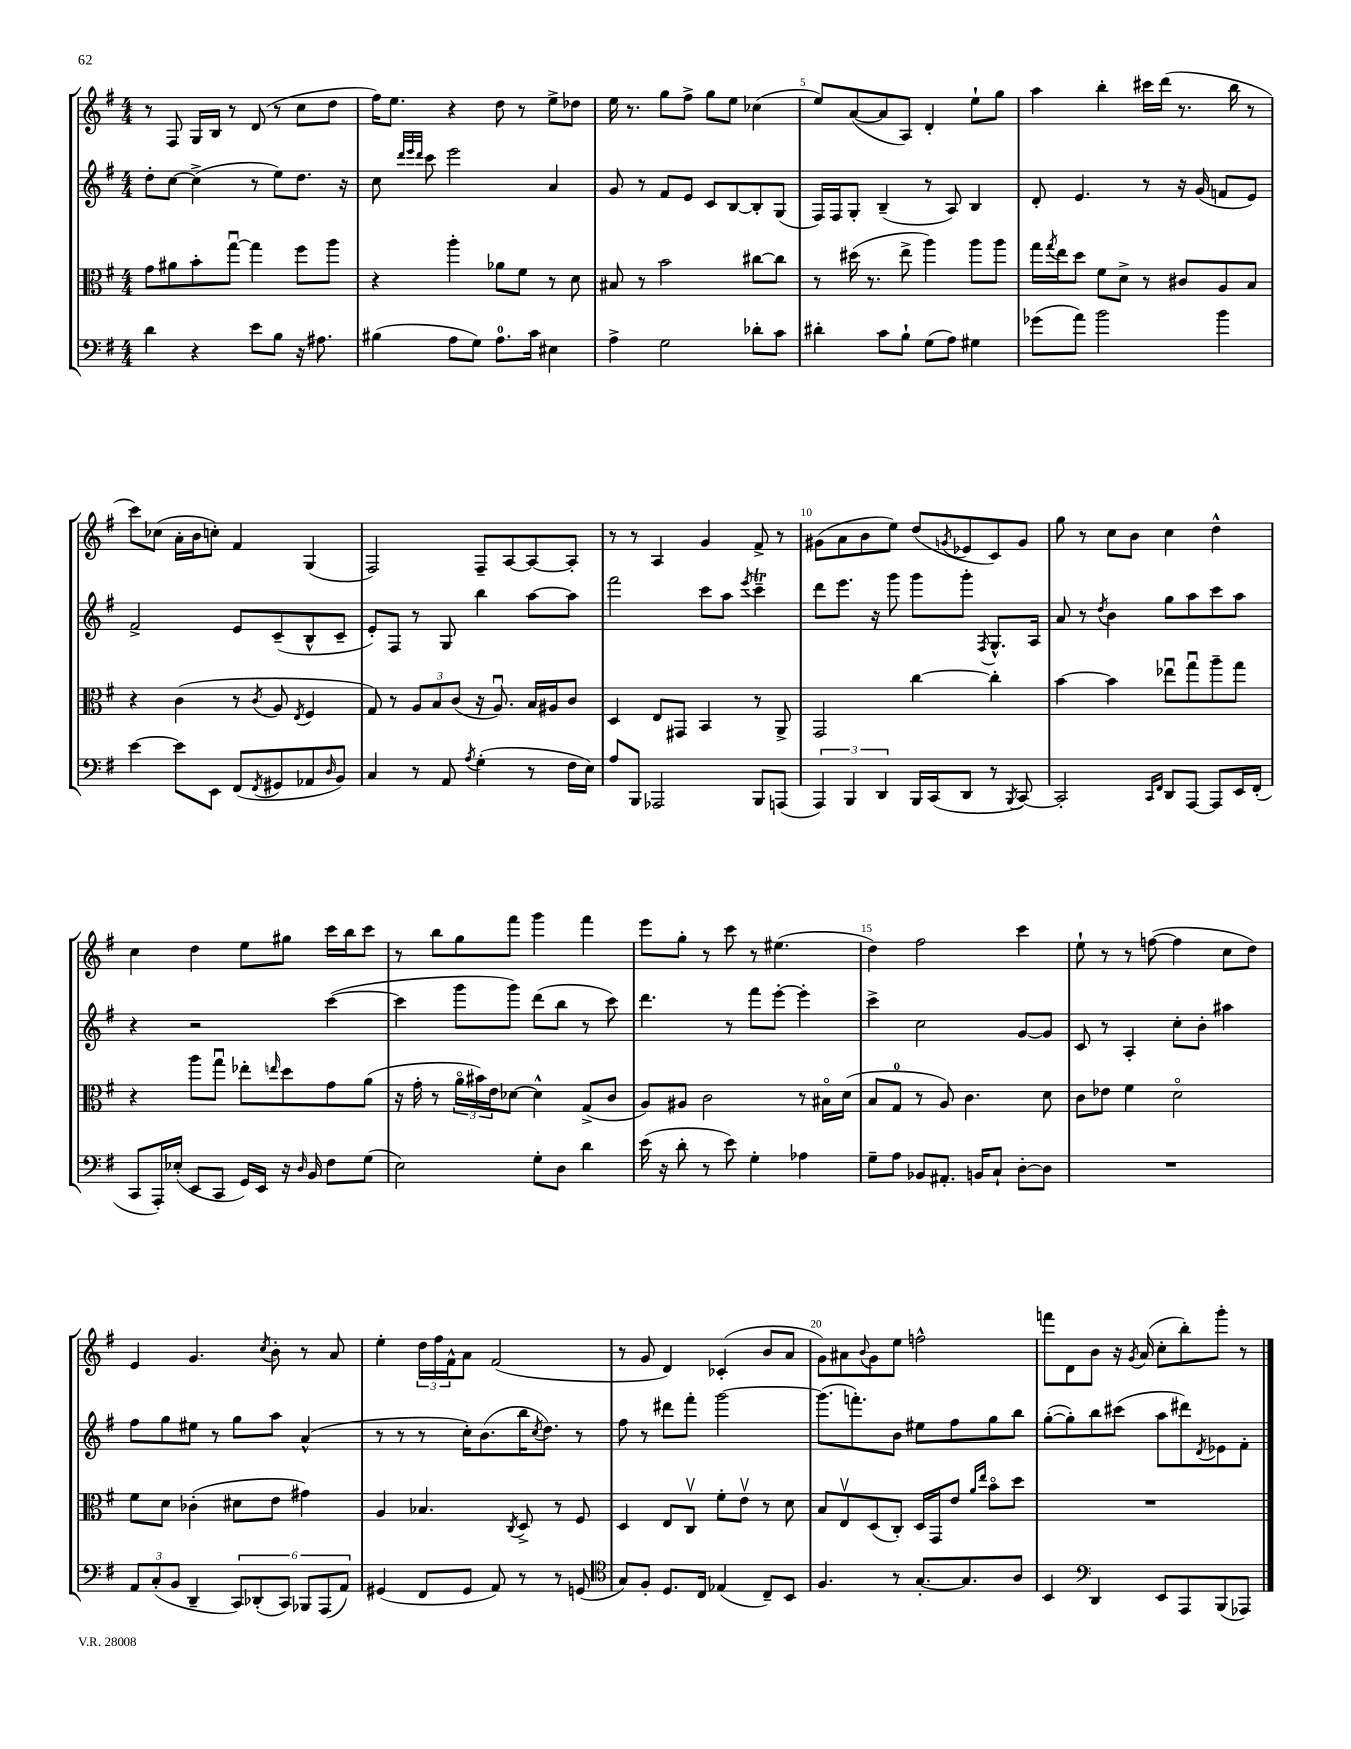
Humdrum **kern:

**kern	**kern	**kern	**kern
*staff4	*staff3	*staff2	*staff1
*clefF4	*clefC3	*clefG2	*clefG2
*k[f#]	*k[f#]	*k[f#]	*k[f#]
*M4/4	*M4/4	*M4/4	*M4/4
4d\	8g\L	8dd'\L	8r
.	8a#\	[8cc\J	8F#/
4r	8b'\	(4cc^\]	16G/LL
.	.	.	16B/JJ
.	[8ggu\J	.	8r
8e\L	4gg\]	8r	(8d/
8B\J	.	8ee\L)	8r
16r	8ff#\L	8.dd\J	8cc\L
8.A#\	.	.	.
.	8aa\J	.	8dd\J
.	.	16r	.
=	=	=	=
(4B#\	4r	8cc\	16ff#\LK)
.	.	.	8.ee\J
.	.	32qqddd/LLL	.
.	.	32qqeee/	.
.	.	32qqddd/JJJ	.
.	.	8ccc\	.
8A\L	4aa'\	2eee\	4r
8G\J)	.	.	.
8.A\L	8a-\L	.	8dd\
.	8f#\J	.	8r
16c\Jk	.	.	.
4E#\	8r	4a/	8ee^\L
.	8d\	.	8dd-\J
=	=	=	=
4A^\	8B#/	8g/	16ee\
.	.	.	8.r
.	8r	8r	.
2G\	2b\	8f#/L	8gg\L
.	.	8e/J	8ff#^\J
.	.	8c/L	8gg\L
.	.	[8B/	8ee\J
8d-'\L	[8cc#\L	8B'/]	(4cc-\
8c\J	8cc#\]J	(8G/J	.
=	=	=	=
4d#'\	8r	16F#/LL)	8ee/L)
.	.	16F#/J	.
.	(16dd#\	8G'/J	([8a/
.	8.r	.	.
8c\L	.	(4B~/	8a/]
8B`\J	8ee^\	.	8A/J)
(8G\L	4aa\)	8r	4d'/
8A\J)	.	8A/)	.
4G#\	8aa\L	4B/	8ee`\L
.	8aa\J	.	8gg\J
=	=	=	=
(8g-\L	16gg\LL	8d'/	4aa\
.	8qgg/	.	.
.	16ee\J	.	.
8a\J)	8dd\J	4.e/	.
2b\	8f#\L	.	4bb'\
.	8d^\J	.	.
.	8r	8r	16ccc#\LL
.	.	.	(16ddd\JJ
.	8c#/L	16r	8.r
.	.	(16g/	.
4b\	8A/	8f/L	.
.	.	.	16bb\
.	8B/J	8e/J)	8r
=	=	=	=
[4e\	4r	2f#^/	8ccc\L)
.	.	.	(8cc-\J
8e\]L	(4c\	.	16a'\LL
.	.	.	16b\J
8EE\J	.	.	8cc'\J)
(8FF#/L	8r	8e/L	4f#/
8qFF#/	8qc/	.	.
8GG#/	8A/	(8c~/	.
.	8qE/	.	.
8AA-/	4F#/	8B^^/	(4G/
16qqD/	.	.	.
8BB/J)	.	8c~/J	.
=	=	=	=
4C/	8G/)	8e'/L)	2F#/)
.	8r	8F#/J	.
8r	12A/L	8r	.
.	12B/	.	.
8AA/	.	8G/	.
.	(12c/J	.	.
8qA/	.	.	.
(4G'\	16r	4bb\	8F#~/L
.	8.Au/)	.	.
.	.	.	[8A/
8r	16B/LL	[8aa\L	8A/_
.	16A#/J	.	.
16F#\LL	8c/J	8aa\]J	8A'/]J
16E\JJ)	.	.	.
=	=	=	=
8A/L	4D/	2fff#\	8r
8BBB/J	.	.	8r
2AAA-/	8E/L	.	4A/
.	8GG#/J	.	.
.	4BB/	8ccc\L	4g/
.	.	8aa\J	.
.	.	8qeee/	.
8BBB/L	8r	4ccc~\	8f#^/
(8AAA/J	8AA^/	.	8r
=	=	=	=
6AAA/)	2GG/	8ddd\L	(8g#\L
.	.	8.eee\J	8a\
6BBB/	.	.	.
.	.	.	8b\
.	.	16r	.
6DD/	.	.	.
.	.	8ggg\	8ee\J)
16BBB/LL	[4cc\	8ggg\L	(8dd/L
(16CC/J	.	.	.
.	.	.	8qg/
8DD/J	.	8ggg'\J	8e-/
.	.	8qF#/	.
8r	4cc'\]	8.G^^/L	8c/)
8qBBB/	.	.	.
[8CC/)	.	.	8g/J
.	.	16A/Jk	.
=	=	=	=
2CC'/]	[4b\	8a/	8gg\
.	.	8r	8r
.	.	8qdd/	.
.	4b\]	4b\	8cc\L
.	.	.	8b\J
16qqCC/LL	.	.	.
16qqFF#/JJ	.	.	.
8DD/L	8ee-u\L	8gg\L	4cc\
[8AAA/J	8ggu\	8aa\	.
8AAA/]L	8aa~\	8ccc\	4dd^^\
16EE/L	8gg\J	8aa\J	.
(16FF#'/JJ	.	.	.
=	=	=	=
8CC/L	4r	4r	4cc\
16AAA'/L)	.	.	.
(16E-'/JJ	.	.	.
8EE/L	8aa\L	2r	4dd\
8CC/J	8ggu\J	.	.
16GG/LL)	8ee-'\L	.	8ee\L
16EE/JJ	.	.	.
.	16qqee/	.	.
16r	8dd\	.	8gg#\J
16qqD/	.	.	.
16BB/	.	.	.
8F#\L	8g\	([4ccc\	16ccc\LL
.	.	.	16bb\J
(8G\J	(8a\J	.	8ccc\J
=	=	=	=
2E\)	16r	4ccc\]	8r
.	16g'\	.	.
.	8r	.	8bb\L
.	24ao\LL	8ggg\L	8gg\
.	24b#\)	.	.
.	24e\J	.	.
.	[8d-\J	8ggg\J)	8fff#\J
8G'\L	4d-^^\]	(8ddd\L	4ggg\
8D\J	.	8bb\J	.
4d\	(8G^/L	8r	4fff#\
.	8c/J	8ccc\)	.
=	=	=	=
(16e\	8A/L)	4.ddd\	8eee\L
16r	.	.	.
8d'\	8A#/J	.	8gg'\J
8r	2c\	.	8r
8e\)	.	8r	8ccc\
4G'\	.	8fff#\L	8r
.	.	[8eee'\J	(4.ee#\
4A-\	8r	4eee'\]	.
.	16B#o\LL	.	.
.	(16d\JJ	.	.
=	=	=	=
8G~\L	8B/L	4ccc^\	4dd\)
8A\J	8G/J	.	.
8BB-/L	8r	2cc\	2ff#\
8.AA#'/J	8A/)	.	.
.	4.c\	.	.
16BB/LK	.	.	.
8C`/J	.	.	.
[8D'\L	.	[8g/L	4ccc\
8D\]J	8d\	8g/]J	.
=	=	=	=
1r	8c\L	8c/	8ee`\
.	8e-\J	8r	8r
.	4f#\	4A'/	8r
.	.	.	([8ff\
.	2do\	8cc'\L	4ff\]
.	.	8b'\J	.
.	.	4aa#\	8cc\L
.	.	.	8dd\J)
=	=	=	=
12AA/L	8f#\L	8ff#\L	4e/
(12C'/	.	.	.
.	8d\J	8gg\	.
12BB/J	.	.	.
4DD~/	(4c-'\	8ee#\J	4.g/
.	.	8r	.
12CC/L)	8d#\L	8gg\L	.
(12DD-'/	.	.	.
.	.	.	8qcc/
.	8e\J	8aa\J	8b'\
12CC/J)	.	.	.
12BBB-/L	4g#\)	(4a^^/	8r
(12AAA/	.	.	.
.	.	.	8a/
12AA/J)	.	.	.
=	=	=	=
(4GG#/	4A/	8r	4ee'\
.	.	8r	.
8FF#/L	4.B-/	8r	24dd\LL
.	.	.	24ff#\
.	.	.	24f#^^\J
8GG#/J	.	16cc'\LK)	8a\J
.	.	(8.b\	.
8AA/)	.	.	(2f#/
.	8qC/	.	.
8r	8D^/	16bb\K	.
.	.	8qcc/	.
.	.	8.dd\J)	.
8r	8r	.	.
(8GG/	8F#/	8r	.
=	=	=	=
*clefC4	*	*	*
8G/L)	4D/	8ff#\	8r
8F#'/J	.	8r	8g/
8.D/L	8E/L	8ddd#\L	4d/)
.	8Cv/J	8fff#'\J	.
16C/Jk	.	.	.
(4E-/	8f#'\L	[2ggg\	(4c-'/
.	8ev\J	.	.
8C~/L)	8r	.	8b/L
8BB/J	8d\	.	8a/J
=	=	=	=
4.F#/	8B/L	(8.ggg\]L	8g\L)
.	8Ev/	.	8a#\
.	.	8.fff'\)	.
.	.	.	8qqb/
.	(8D/	.	8g\
8r	8C'/J)	8b\J	8ee\J
[8.G'/L	16D/LL	8ee#\L	2ff^^\
.	16GG/J	.	.
.	8e/J	8ff#\	.
8.G/]	.	.	.
.	16qqa/LL	.	.
.	16qqee/JJ	.	.
.	8bo\L	8gg\	.
8A/J	8dd\J	8bb\J	.
=	=	=	=
4BB/	1r	([8gg'\L	8fff\L
.	.	8gg'\])	8d\
*clefF4	*	*	*
4DD/	.	8bb\	8b\J
.	.	(8ccc#\J	16r
.	.	.	8qg/
.	.	.	(16a/
8EE/L	.	8aa\L	8cc'\L
8AAA/	.	8ddd#\)	8bb'\)
.	.	8qd/	.
(8BBB/	.	8e-\	8ggg'\J
8AAA-/J)	.	8f#'\J	8r
==	==	==	==
*-	*-	*-	*-
